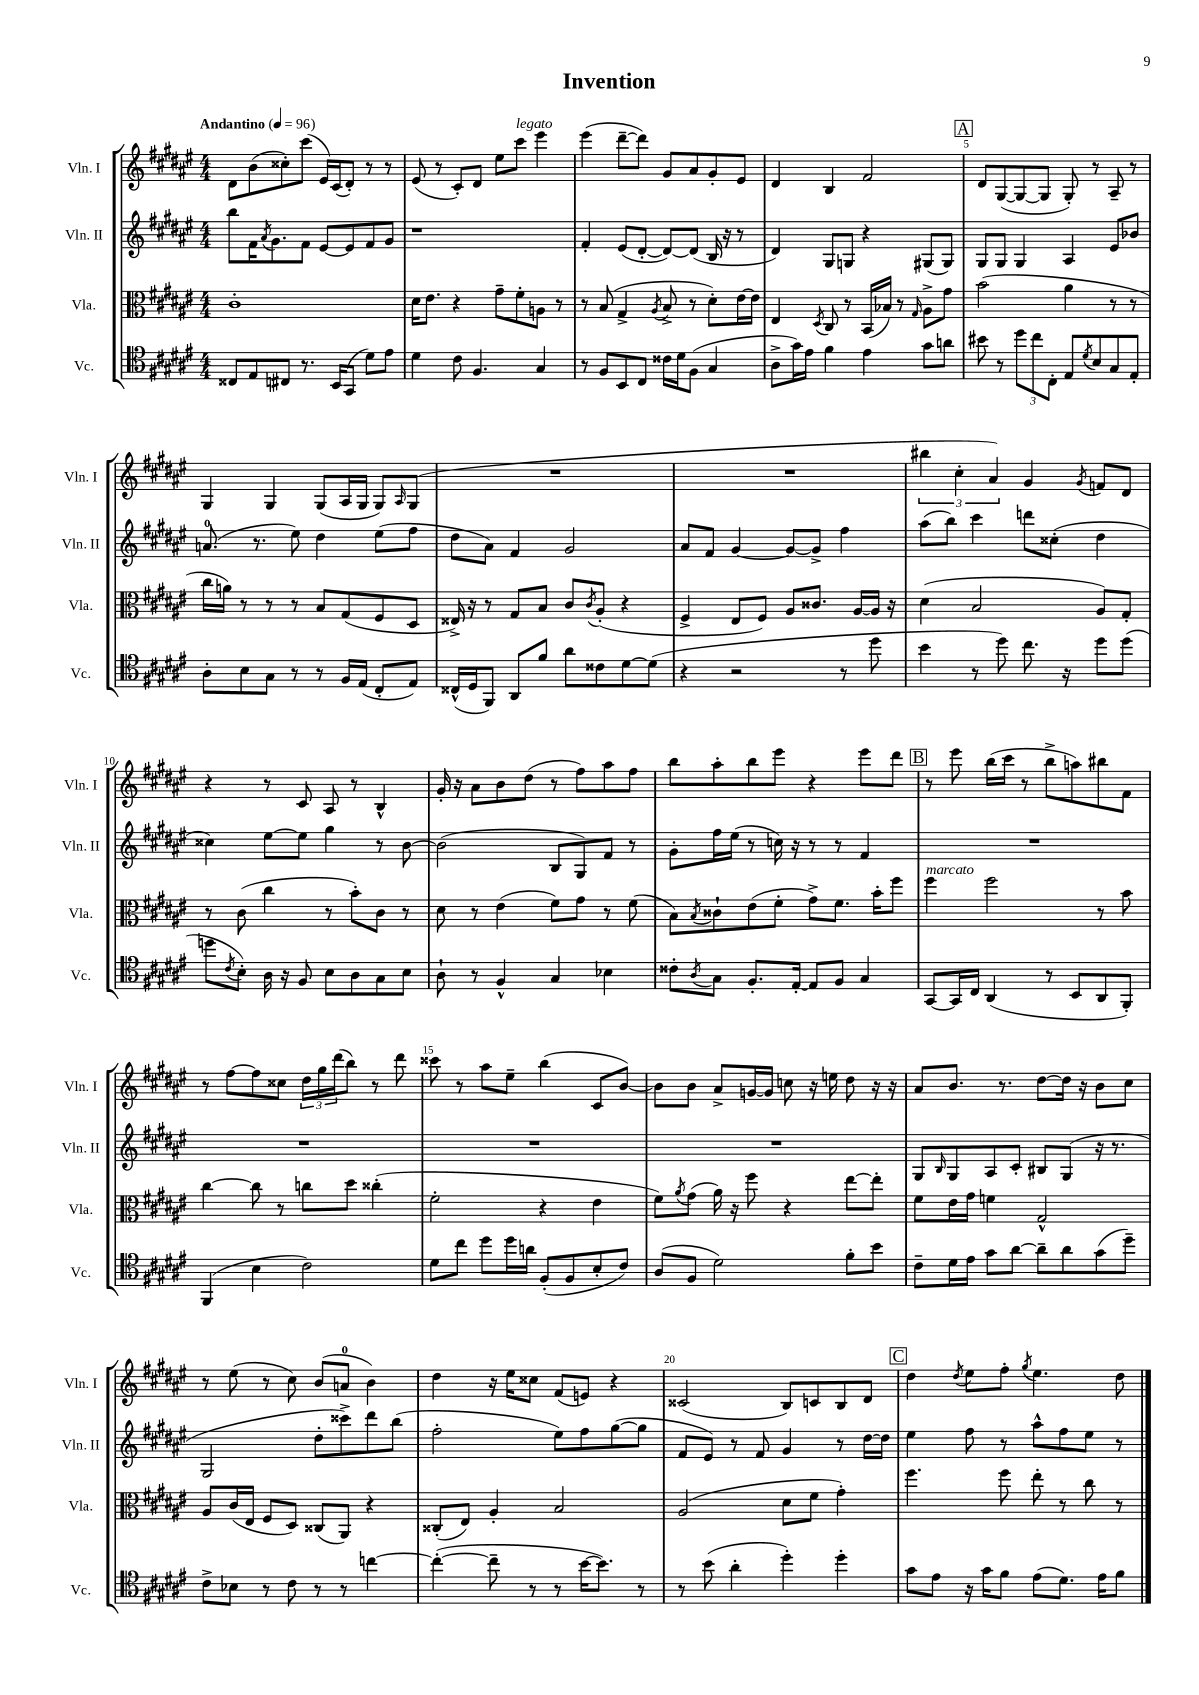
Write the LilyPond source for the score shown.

\header { title = "Invention" }
<<
\new StaffGroup <<
\new Staff = "s0" \with { instrumentName = "Vln. I" shortInstrumentName = "Vln. I" } {
    \clef treble \key fis \major \numericTimeSignature \time 4/4 \tempo "Andantino" 4 = 96
    dis'8 b'8( cisis''8-.) cis'''8( eis'16) cis'16( dis'8-.) r8 r8 |
    eis'8( r8 cis'8-.) dis'8 eis''8 cis'''8^\markup { \italic "legato" } eis'''4 |
    eis'''4( dis'''8~-- dis'''8) gis'8 ais'8 gis'8-. eis'8 |
    dis'4 b4 fis'2 |
    \mark \markup { \box "A" } dis'8 gis8~( gis8~ gis8 gis8-.) r8 ais8-- r8 |
    gis4 gis4 gis8( ais16 gis16 gis8) \grace { ais16 } gis8( |
    R1 |
    R1 |
    \tuplet 3/2 { bis''4 cis''4-. ais'4) } gis'4 \acciaccatura { gis'8 } f'8 dis'8 |
    r4 r8 cis'8 ais8 r8 b4-^ |
    gis'16-. r16 ais'8 b'8 dis''8( r8 fis''8) ais''8 fis''8 |
    b''8 ais''8-. b''8 eis'''8 r4 eis'''8 dis'''8 |
    \mark \markup { \box "B" } r8 eis'''8 b''16( cis'''16 r8 b''8-> a''8) bis''8 fis'8 |
    r8 fis''8~ fis''8 cisis''8 \tuplet 3/2 { dis''16 gis''16 dis'''16( } b''8) r8 dis'''8 |
    cisis'''8 r8 ais''8 eis''8-- b''4( cis'8 b'8~) |
    b'8 b'8 ais'8-> g'16~ g'16 c''8 r16 e''16 dis''8 r16 r16 |
    ais'8 b'8. r8. dis''8~ dis''16 r16 b'8 cis''8 |
    r8 eis''8( r8 cis''8) b'8( a'8-0 b'4) |
    dis''4 r16 eis''16 cisis''8 fis'8( e'8) r4 |
    cisis'2( b8) c'8 b8 dis'8 |
    \mark \markup { \box "C" } dis''4 \acciaccatura { dis''8 } eis''8 fis''8-. \acciaccatura { gis''8 } eis''4. dis''8 \bar "|." |
}
\new Staff = "s1" \with { instrumentName = "Vln. II" shortInstrumentName = "Vln. II" } {
    \clef treble \key fis \major \numericTimeSignature \time 4/4
    b''8 fis'16 \acciaccatura { ais'8 } gis'8. fis'8 eis'8~ eis'8 fis'8 gis'8 |
    r1 |
    fis'4-. eis'8( dis'8~-. dis'8~) dis'8( b16 r16 r8 |
    dis'4) gis8 g8 r4 gis8( gis8) |
    \mark \markup { \box "A" } gis8 gis8 gis4 ais4 eis'8 bes'8 |
    a'8.-0( r8. eis''8) dis''4 eis''8( fis''8 |
    dis''8 ais'8) fis'4 gis'2 |
    ais'8 fis'8 gis'4~ gis'8~ gis'8-> fis''4 |
    ais''8( b''8) cis'''4 d'''8 cisis''8-.( dis''4 |
    cisis''4) eis''8~ eis''8 gis''4 r8 b'8~ |
    b'2( b8 gis8) fis'8 r8 |
    gis'8-. fis''16 eis''16( r8 c''16) r16 r8 r8 fis'4 |
    \mark \markup { \box "B" } R1 |
    R1 |
    R1 |
    R1 |
    gis8 \grace { b16 } gis8 ais8 cis'8-. bis8 gis8( r16 r8. |
    gis2 dis''8-. cisis'''8->) dis'''8 b''8( |
    fis''2-. eis''8) fis''8 gis''8~( gis''8 |
    fis'8 eis'8) r8 fis'8 gis'4 r8 dis''16~ dis''16 |
    \mark \markup { \box "C" } eis''4 fis''8 r8 ais''8-^ fis''8 eis''8 r8 \bar "|." |
}
\new Staff = "s2" \with { instrumentName = "Vla." shortInstrumentName = "Vla." } {
    \clef alto \key fis \major \numericTimeSignature \time 4/4
    cis'1-. |
    dis'16 eis'8. r4 gis'8-- fis'8-. a8 r8 |
    r8 b8( gis4-> \acciaccatura { ais8 } b8-> r8 dis'8-.) eis'16~ eis'16 |
    eis4 \acciaccatura { dis8 } cis8 r8 b,16( bes16) r8 \grace { gis16 } ais8-> gis'8 |
    \mark \markup { \box "A" } b'2( ais'4 r8 r8 |
    cis''16 a'16) r8 r8 r8 b8 gis8( fis8 dis8 |
    eisis16->) r16 r8 gis8 b8 cis'8 \acciaccatura { cis'8 } ais8-.( r4 |
    fis4-> eis8 fis8) ais8 cisis'8. ais16~ ais16 r16 |
    dis'4( b2 ais8) gis8-. |
    r8 cis'8( cis''4 r8 b'8-.) cis'8 r8 |
    dis'8 r8 eis'4( fis'8) gis'8 r8 fis'8( |
    b8) \acciaccatura { b8 } cisis'8-! eis'8( fis'8-. gis'8->) fis'8. b'16-. fis''8 |
    \mark \markup { \box "B" } fis''4^\markup { \italic "marcato" } fis''2 r8 b'8 |
    cis''4~ cis''8 r8 c''8 dis''8 cisis''4-.( |
    fis'2-. r4 eis'4 |
    fis'8) \acciaccatura { ais'8 } gis'8( ais'16) r16 fis''8 r4 eis''8~ eis''8-. |
    fis'8 eis'16 gis'16 f'4 gis2-^ |
    ais8 cis'16( eis16 fis8 dis8) cisis8( ais,8) r4 |
    cisis8-.( eis8) ais4-. b2 |
    ais2( dis'8 fis'8 gis'4-.) |
    \mark \markup { \box "C" } fis''4. fis''8 eis''8-. r8 cis''8 r8 \bar "|." |
}
\new Staff = "s3" \with { instrumentName = "Vc." shortInstrumentName = "Vc." } {
    \clef tenor \key fis \major \numericTimeSignature \time 4/4
    cisis8 eis8 cis8 r8. b,16 gis,8( dis'8) eis'8 |
    dis'4 cis'8 fis4. gis4 |
    r8 fis8 b,8 cis8 cisis'16 dis'16 fis8( gis4 |
    ais8-> gis'16) eis'16 fis'4 eis'4 gis'8 a'8 |
    \mark \markup { \box "A" } bis'8 r8 \tuplet 3/2 { dis''8 cis''8 cis8-. } eis8 \acciaccatura { dis'8 } b8 gis8 eis8-. |
    ais8-. b8 gis8 r8 r8 fis16 eis16( cis8-. eis8) |
    cisis16-^( dis16 fis,8) ais,8 fis'8 ais'8 cisis'8 dis'8~ dis'8( |
    r4 r2 r8 dis''8 |
    b'4 r8 dis''8) cis''8. r16 dis''8 dis''8( |
    d''8 \acciaccatura { cis'8 } b8-.) ais16 r16 fis8 b8 ais8 gis8 b8 |
    ais8-! r8 fis4-^ gis4 bes4 |
    cisis'8-. \acciaccatura { ais8 } gis8 fis8.-. eis16~-. eis8 fis8 gis4 |
    \mark \markup { \box "B" } gis,8~ gis,16 cis16 ais,4( r8 b,8 ais,8 fis,8-.) |
    fis,4( b4 cis'2) |
    dis'8 cis''8 dis''8 dis''16 a'16 fis8-.( fis8 b8-. cis'8) |
    ais8( fis8 dis'2) fis'8-. b'8 |
    cis'8-- dis'16 eis'16 gis'8 ais'8~ ais'8-- ais'8 gis'8( dis''8--) |
    cis'8-> bes8 r8 cis'8 r8 r8 c''4~ |
    c''4~-.( c''8-- r8 r8 b'16~ b'8.) r8 |
    r8 b'8( ais'4-. dis''4-.) dis''4-. |
    \mark \markup { \box "C" } gis'8 eis'8 r16 gis'16 fis'8 eis'8( dis'8.) eis'16 fis'8 \bar "|." |
}
>>
>>
\layout { \context { \Score \override BarNumber.break-visibility = ##(#f #t #t) barNumberVisibility = #(every-nth-bar-number-visible 5) } }
